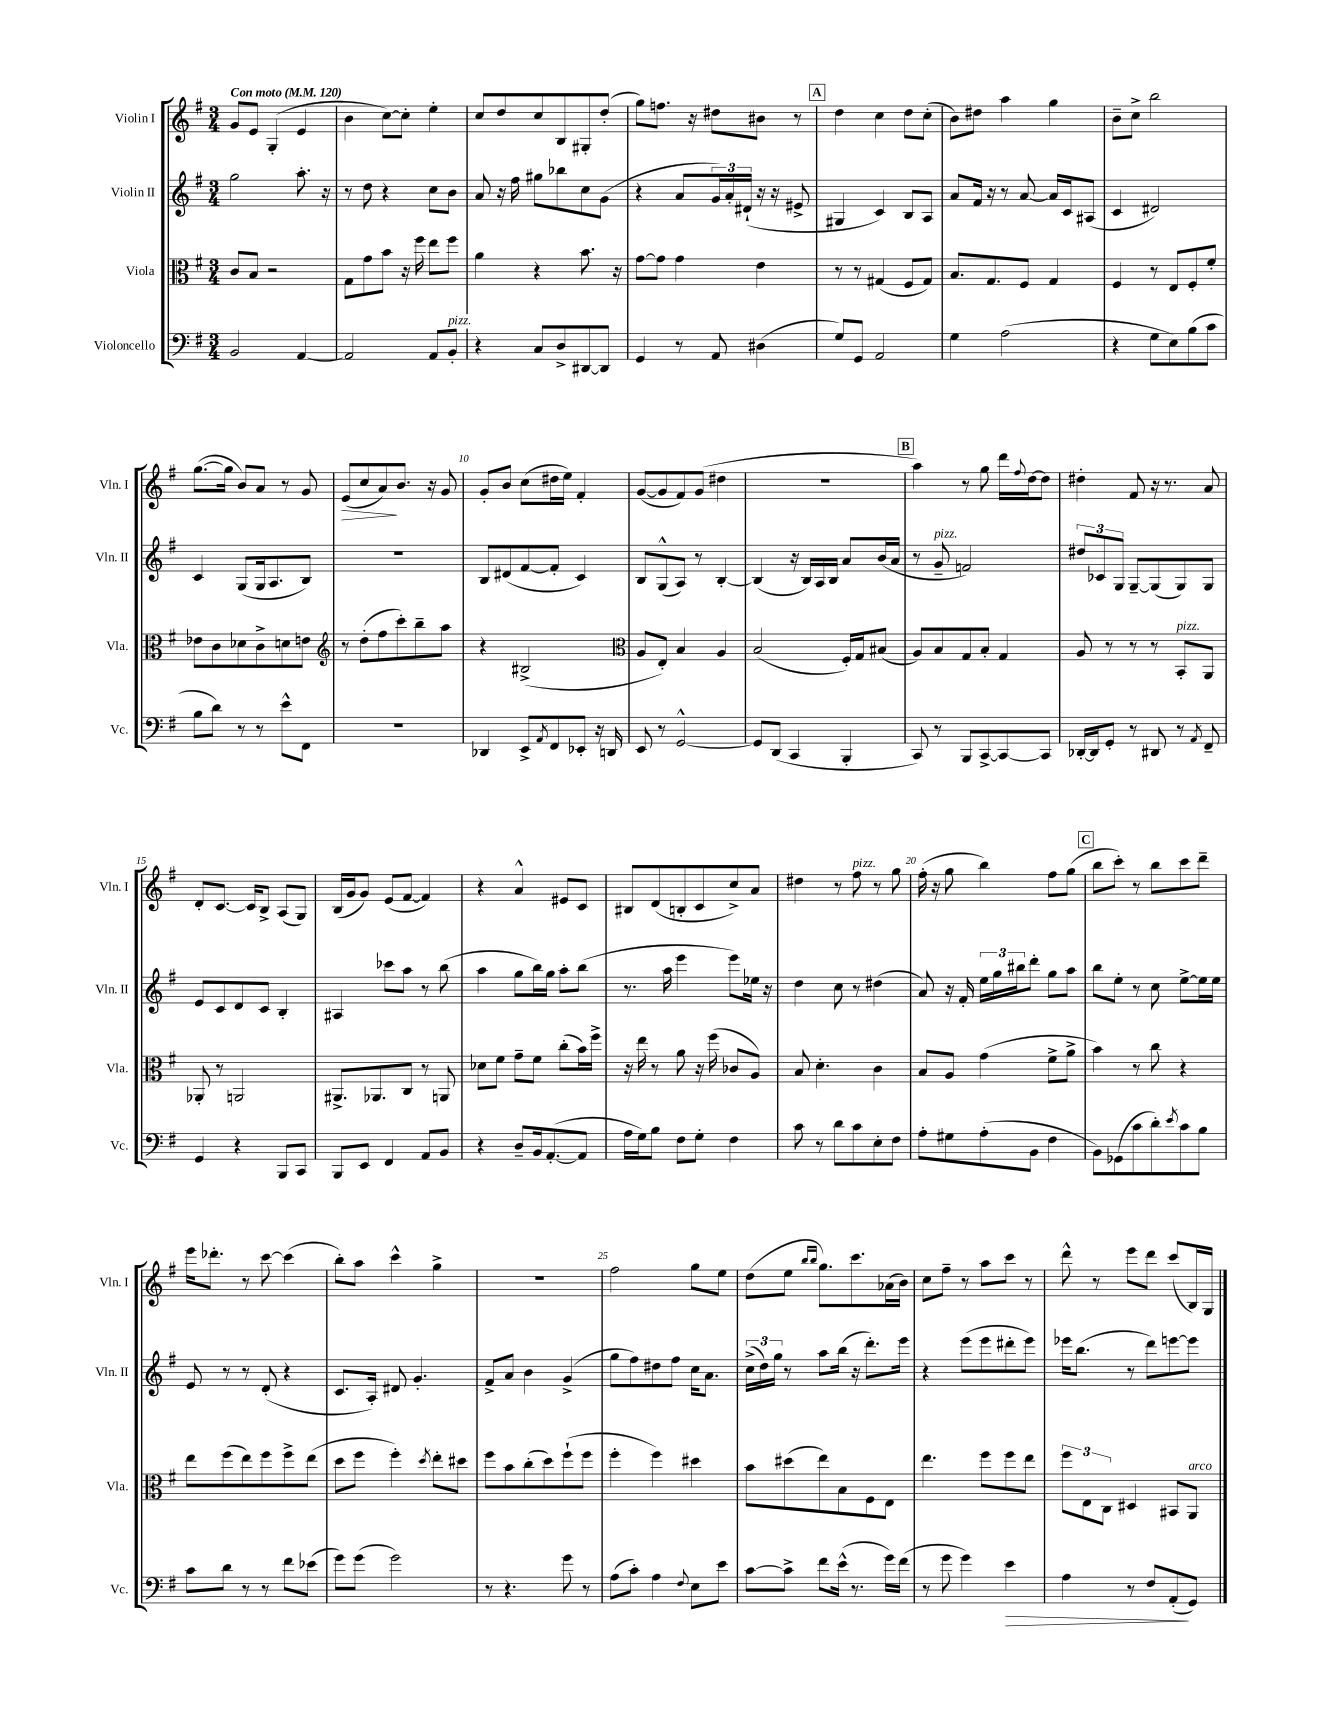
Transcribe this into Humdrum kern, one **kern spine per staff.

**kern	**kern	**kern	**kern
*staff4	*staff3	*staff2	*staff1
*clefF4	*clefC3	*clefG2	*clefG2
*k[f#]	*k[f#]	*k[f#]	*k[f#]
*M3/4	*M3/4	*M3/4	*M3/4
*MM120	*MM120	*MM120	*MM120
2BB	8c	2gg	8g
.	8B	.	8e
.	2r	.	(4G'
[4AA	.	8.aa'	4e
.	.	16r	.
=	=	=	=
2AA]	8G	8r	4b
.	8g	8dd	.
.	8b	4r	[8cc)
.	16r	.	8cc']
.	16ff#	.	.
8AA	8ee	8cc	4ee'
8BB'	8ff#	8b	.
=	=	=	=
4r	4a	8a	8cc
.	.	16r	8dd
.	.	16ff#	.
8C	4r	8gg#	8cc
8D^	.	8bb-	8B
[8DD#	8.b	8cc	8G#'
8DD#]	.	(8g	(8dd'
.	16r	.	.
=	=	=	=
4GG	[8g	4r	8gg)
.	8g]	.	8.ff
8r	4g	8a	.
.	.	.	16r
8AA	.	24g)	8dd#
.	.	24a'	.
.	.	(24d#`	.
(4D#	4e	16r	8b#
.	.	16r	.
.	.	8e#^	8r
=	=	=	=
8G)	8r	4G#	4dd
8GG	8r	.	.
2AA	(4G#	4c)	4cc
.	8F#	8B	8dd
.	8G#)	8A	(8cc'
=	=	=	=
4G	8.B	8a	8b)
.	.	16f#	8dd#
.	8.G	16r	.
(2A	.	8r	4aa
.	8F#	[8a	.
.	4G	16a]	4gg
.	.	16c	.
.	.	(8A#	.
=	=	=	=
4r	4F#	4c	8b~
.	.	.	8cc^
8G	8r	2d#)	2bb
8E)	8E	.	.
(8B	8F#'	.	.
8c	8f#'	.	.
=	=	=	=
8B	8e-	4c	([8.gg
8d)	8c	.	.
.	.	.	16gg]
8r	8d-	(8G	8b)
8r	8c^	16G	8a
.	.	8.A	.
8e^^	8d	.	8r
8FF#	8e	8B)	8g
=	=	=	=
*	*clefG2	*	*
2.r	8r	2.r	(8e
.	(8dd'	.	8cc
.	8ff#	.	8a)
.	8ccc')	.	8.b
.	8bb~	.	.
.	.	.	16r
.	8aa	.	8g
=	=	=	=
4DD-	4r	8B	8g'
.	.	(8d#	8b
8EE^	(2B#^	[8f#	(8cc
8qAA	.	.	.
8FF#	.	8f#']	16dd#
.	.	.	16ee)
8EE-'	.	4c)	4f#'
16r	.	.	.
16DD	.	.	.
=	=	=	=
*	*clefC3	*	*
8EE	8A	8B	([8g
8r	8E')	(8G^^	8g]
[2GG^^	4B	8A)	8f#)
.	.	8r	(8g
.	4A	[4B'	4dd#
=	=	=	=
8GG]	(2B	(4B]	2.r
(8DD	.	.	.
4CC	.	16r	.
.	.	16B)	.
.	.	16A	.
.	.	16B	.
4BBB'	16F#')	8a	.
.	16G	.	.
.	(8B#	(16b	.
.	.	16a	.
=	=	=	=
8CC)	8A)	8r	4aa)
8r	8B	8g~	.
8BBB	8G	2f)	8r
[8CC^	8B'	.	8gg
8CC_	4G	.	16ddd
.	.	.	8qqff#
.	.	.	[16dd
8CC]	.	.	8dd]
=	=	=	=
[16DD-'	8A	12dd#	4dd#'
16DD-]	.	.	.
.	.	12c-	.
8GG'	8r	.	.
.	.	12G	.
8r	8r	[8G~	8f#
8DD#	8r	(8G]	16r
.	.	.	8.r
8r	8BB'	8G)	.
8qAA	.	.	.
8FF#~	8AA	8G	8a
=	=	=	=
4GG	8AA-'	8e	8d'
.	8r	8c	[8.c
4r	2AA	8d	.
.	.	.	16c]
.	.	8c	8B^
8BBB	.	4B'	(8A
8CC	.	.	8G)
=	=	=	=
8BBB	8.AA#^	4A#	(16B
.	.	.	16g
8EE	.	.	8g)
.	8.AA-	.	.
4FF#	.	8ccc-	(8e
.	8C	8aa	[8f#
8AA	8r	8r	4f#])
8BB	8AA	(8bb	.
=	=	=	=
4r	8d-	4aa	4r
.	8f#	.	.
8D~	8g~	8gg	4a^^
16BB	8f#	16bb)	.
([8.AA'	.	16gg	.
.	(8cc'	8aa'	8e#
8AA]	16b)	(8bb	8c
.	16ff#^	.	.
=	=	=	=
16A	16r	8.r	8B#
16G)	16ee	.	.
8B	8r	.	(8d
.	.	16aa	.
8F#	8a	4eee	8B'
8G'	16r	.	8c
.	(16ff#	.	.
4F#	8c-	8eee)	8cc^)
.	8A)	16ee-	8a
.	.	16r	.
=	=	=	=
8c	8B	4dd	4dd#
8r	4.d'	.	.
8d	.	8cc	8r
8c	.	8r	8ff#
8E'	4c	(4dd#	8r
8F#	.	.	8gg
=	=	=	=
8A'	8B	8a)	(16ff#'
.	.	.	16r
8G#	8A	16r	8gg
.	.	16f#'	.
(8A'	(4g	24ee	4bb)
.	.	24gg	.
.	.	24bb#	.
8BB	.	8ddd'	.
4F#	8f#^	8gg	8ff#
.	8a^	8aa	(8gg
=	=	=	=
8BB)	4b)	8bb	8bb
(8GG-	.	8ee'	8ccc')
8c	8r	8r	8r
8d')	8cc	8cc	8bb
8qe	.	.	.
8c	4r	[8ee^	8ccc
8B	.	16ee]	8ddd~
.	.	16ee	.
=	=	=	=
8c	8ee	8e	16eee
.	.	.	8.ddd-'
8d	(8ff#	8r	.
8r	8ee)	8r	8r
8r	8ff#	(8d'	[8ccc
8f#	8ff#^	4r	(4ccc]
(8e-	(8ee	.	.
=	=	=	=
8g)	8dd	8.c	8bb')
(8g	8ff#	.	8aa
.	.	16A')	.
2g)	4ff#')	8d#	4ccc^^
.	.	4.g'	.
.	8qdd	.	.
.	8ee'	.	4gg^
.	8dd#	.	.
=	=	=	=
8r	8ff#	8f#^	2.r
4.r	8b	8a	.
.	(8cc'	4b	.
.	8dd)	.	.
8g	(8ff#`	(4g^	.
8r	8ff#	.	.
=	=	=	=
(8A	4ff#'	8gg	2ff#
8c')	.	8ff#)	.
4A	4ff#)	8dd#	.
.	.	8ff#	.
8qqF#	.	.	.
8E	4dd#	16cc	8gg
.	.	8.a	.
8e	.	.	8ee
=	=	=	=
[8c	8b	(24cc^	(8dd
.	.	24dd)	.
.	.	24gg	.
8c^]	(8dd#	8r	8ee
.	.	.	16qqbb
.	.	.	16qqbb
8f#	8ee)	8aa	8.gg)
(16e^^	8B	(16bb	.
8.r	.	16r	8.ccc
.	8F#	8.ddd')	.
16g)	8E	.	(16a-
(16f#	.	16eee	16b)
=	=	=	=
8r	4.ee	4r	8cc
8g	.	.	8ff#~
4g)	.	(8eee	8r
.	8ff#	8eee	8aa
4e	8ff#	8ddd#'	8ccc
.	8ee	8eee)	8r
=	=	=	=
4A	12ff#	16eee-	8ddd^^
.	.	(8.bb	.
.	12E	.	.
.	.	.	8r
.	12C	.	.
8r	4D#	8r	8eee
8F#	.	8ddd)	8ddd
(8AA'	8BB#	[8eee	(8ccc
8GG)	8AA	8eee]	16B)
.	.	.	16G
==	==	==	==
*-	*-	*-	*-
